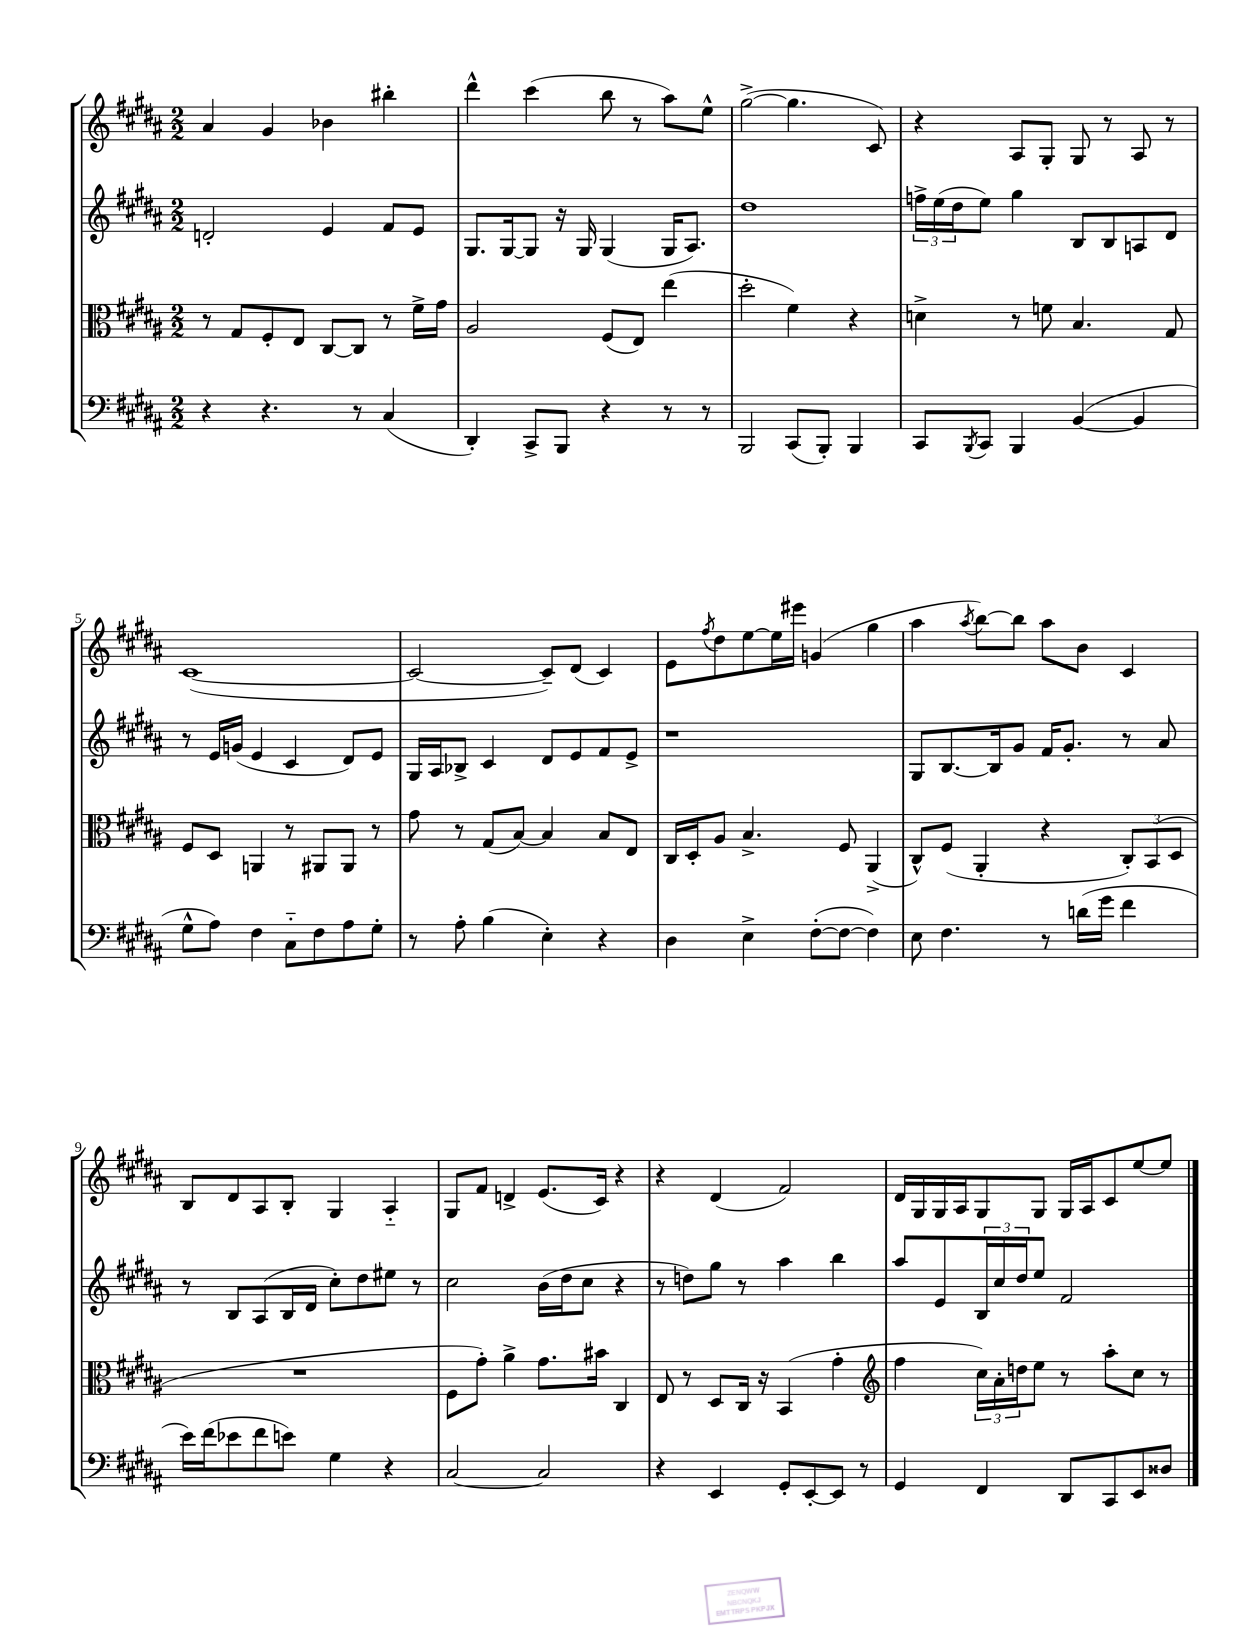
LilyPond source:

<<
\new StaffGroup <<
\new Staff = "s0" {
    \clef treble \key b \major \numericTimeSignature \time 2/2
    ais'4 gis'4 bes'4 bis''4-. |
    dis'''4-^ cis'''4( b''8 r8 ais''8) e''8-^ |
    gis''2~->( gis''4. cis'8) |
    r4 ais8 gis8-. gis8 r8 ais8 r8 |
    cis'1~( |
    cis'2~ cis'8--) dis'8( cis'4) |
    e'8 \acciaccatura { fis''8 } dis''8 e''8~ e''16 eis'''16 g'4( gis''4 |
    ais''4 \acciaccatura { ais''8 } b''8~) b''8 ais''8 b'8 cis'4 |
    b8 dis'8 ais8 b8-. gis4 ais4-_ |
    gis8 fis'8 d'4-> e'8.( cis'16) r4 |
    r4 dis'4( fis'2) |
    dis'16 gis16 gis16 ais16 gis8 gis8 gis16 ais16 cis'8 e''8~ e''8 \bar "|." |
}
\new Staff = "s1" {
    \clef treble \key b \major \numericTimeSignature \time 2/2
    d'2-. e'4 fis'8 e'8 |
    gis8. gis16~ gis8 r16 gis16 gis4( gis16 ais8.) |
    dis''1 |
    \tuplet 3/2 { f''16-> e''16( dis''16 } e''8) gis''4 b8 b8 a8 dis'8 |
    r8 e'16 g'16( e'4 cis'4 dis'8) e'8 |
    gis16 ais16 bes8-> cis'4 dis'8 e'8 fis'8 e'8-> |
    r1 |
    gis8 b8.~ b16 gis'8 fis'16 gis'8.-. r8 ais'8 |
    r8 b8 ais8( b16 dis'16 cis''8-.) dis''8 eis''8 r8 |
    cis''2 b'16( dis''16 cis''8 r4 |
    r8 d''8) gis''8 r8 ais''4 b''4 |
    ais''8 e'8 \tuplet 3/2 { b16 cis''16 dis''16 } e''8 fis'2 \bar "|." |
}
\new Staff = "s2" {
    \clef alto \key b \major \numericTimeSignature \time 2/2
    r8 gis8 fis8-. e8 cis8~ cis8 r8 fis'16-> gis'16 |
    ais2 fis8( e8) e''4( |
    dis''2-. fis'4) r4 |
    d'4-> r8 f'8 b4. gis8 |
    fis8 dis8 a,4 r8 ais,8 ais,8 r8 |
    gis'8 r8 gis8( b8~) b4 b8 e8 |
    cis16 dis16-. ais8 b4.-> fis8 ais,4->( |
    cis8-^) fis8( ais,4-. r4 \tuplet 3/2 { cis8-.) b,8( dis8 } |
    R1 |
    fis8 gis'8-.) ais'4-> gis'8. bis'16 cis4 |
    e8 r8 dis8 cis16 r16 b,4( gis'4-. |
    \clef treble fis''4 \tuplet 3/2 { cis''16) ais'16-. d''16 } e''8 r8 ais''8-. cis''8 r8 \bar "|." |
}
\new Staff = "s3" {
    \clef bass \key b \major \numericTimeSignature \time 2/2
    r4 r4. r8 cis4( |
    dis,4-.) cis,8-> b,,8 r4 r8 r8 |
    b,,2 cis,8( b,,8-.) b,,4 |
    cis,8 \acciaccatura { b,,8 } cis,8 b,,4 b,4~( b,4 |
    gis8-^ ais8) fis4 cis8-_ fis8 ais8 gis8-. |
    r8 ais8-. b4( e4-.) r4 |
    dis4 e4-> fis8~-.( fis8~ fis4) |
    e8 fis4. r8 d'16( gis'16 fis'4 |
    e'16) fis'16( ees'8 fis'8 e'8) gis4 r4 |
    cis2~ cis2 |
    r4 e,4 gis,8-. e,8~-. e,8 r8 |
    gis,4 fis,4 dis,8 cis,8 e,8 disis8 \bar "|." |
}
>>
>>
